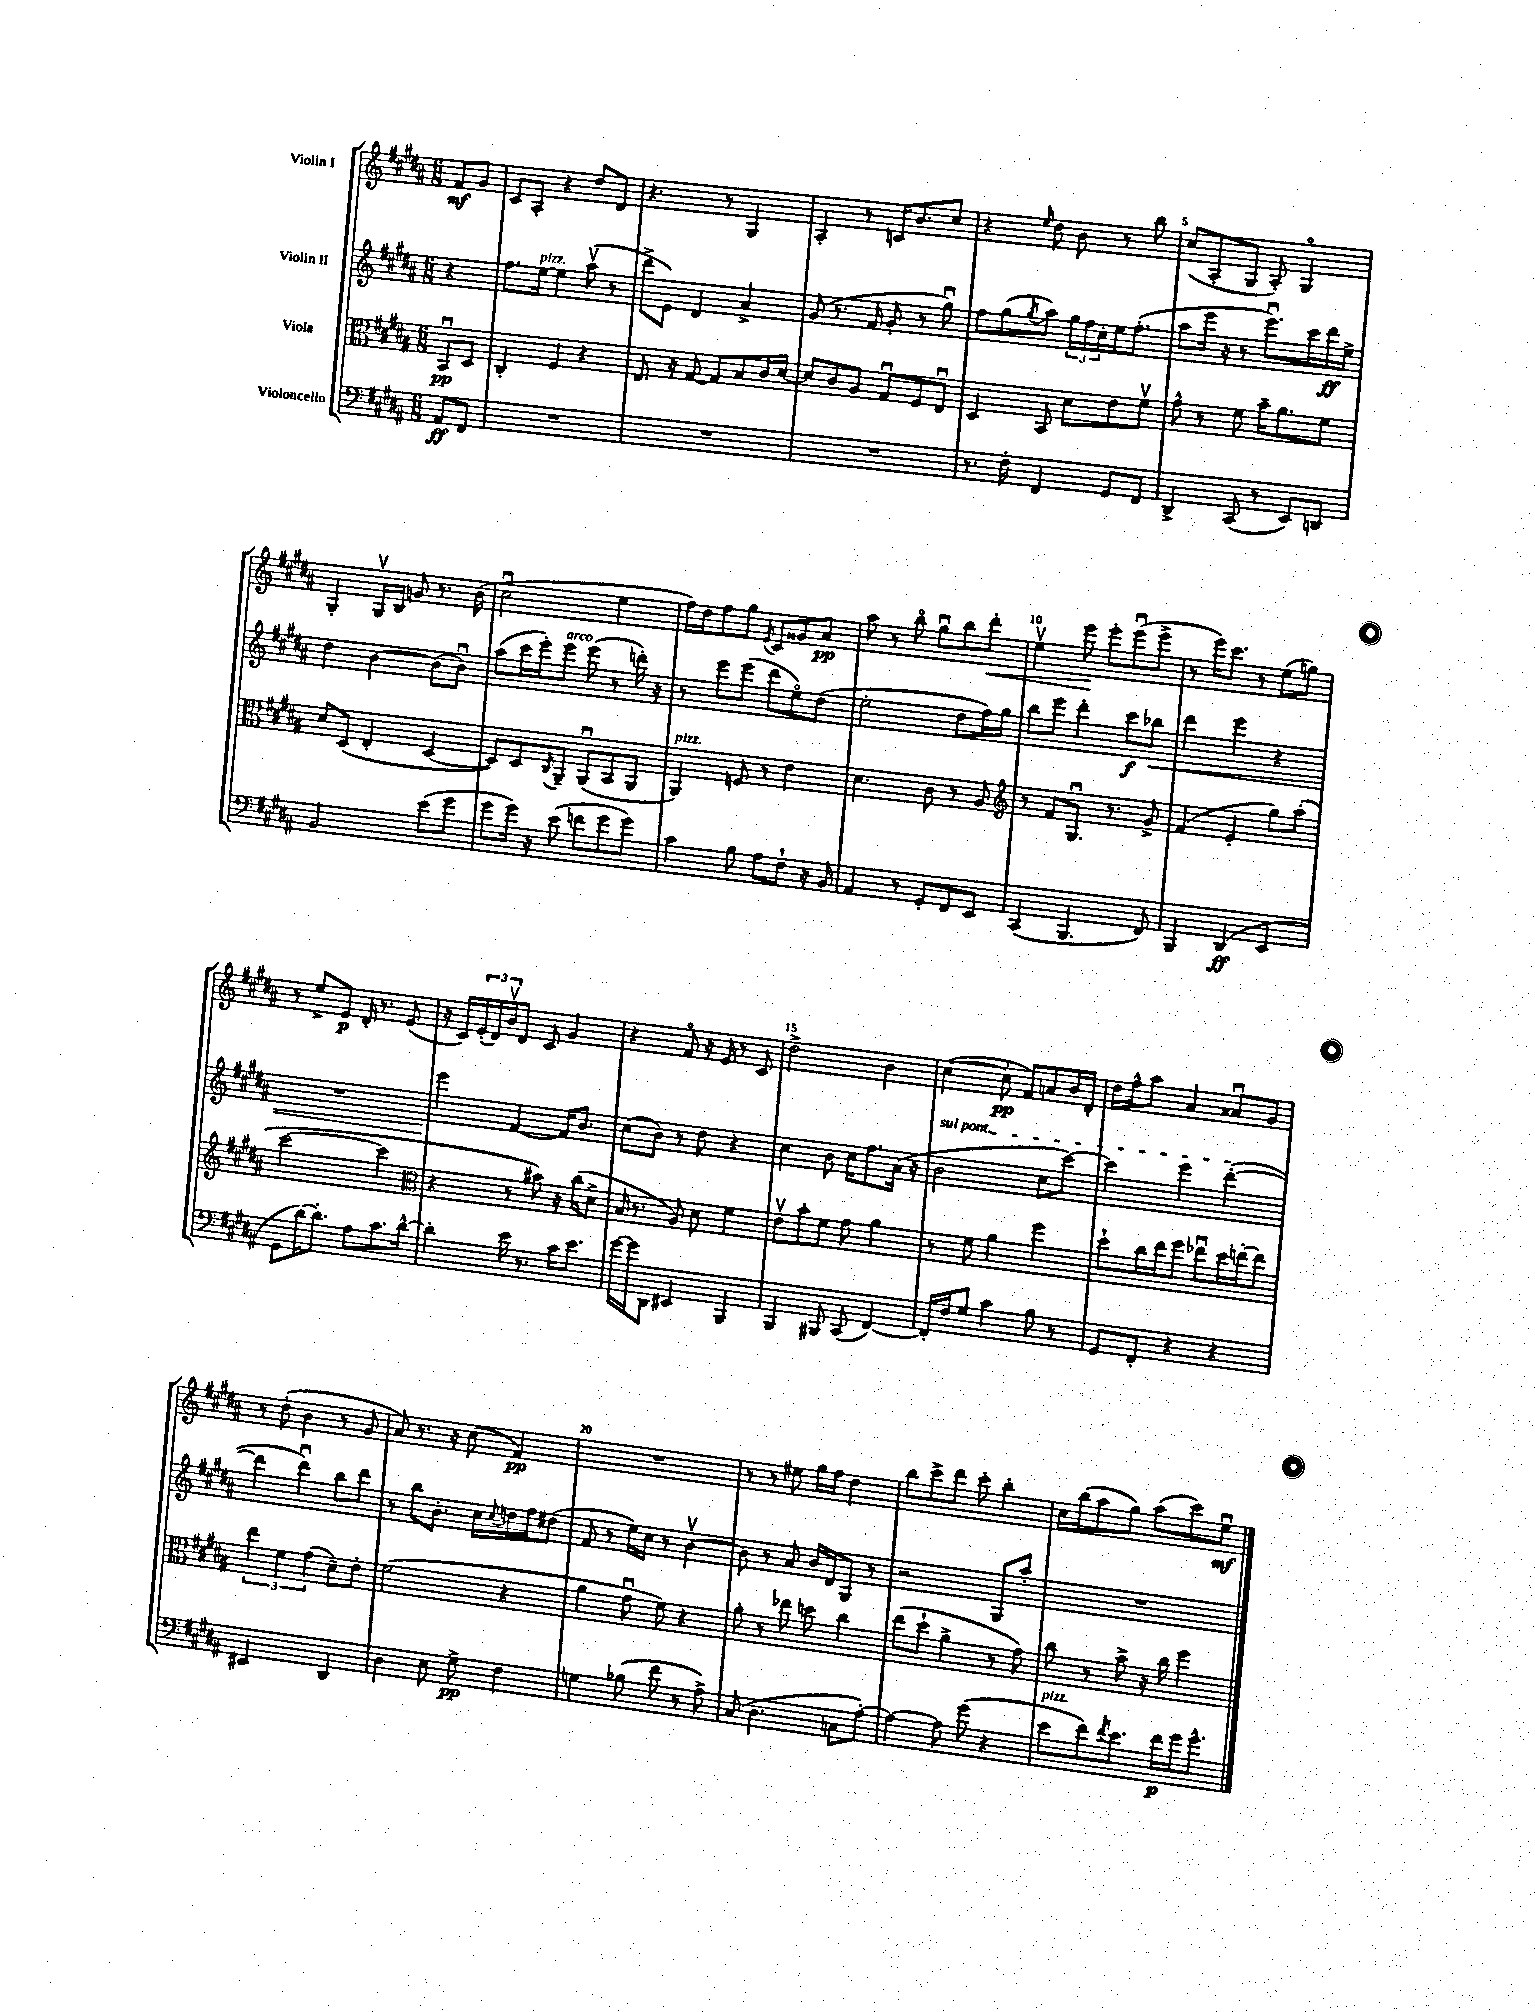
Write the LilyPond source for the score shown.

<<
\new StaffGroup <<
\new Staff = "s0" \with { instrumentName = "Violin I" } {
    \clef treble \key b \major \numericTimeSignature \time 6/8 \partial 4
    fis'8\mf gis'8 |
    cis'8 ais8-. r4 dis''8 dis'8 |
    r4. r8 gis4 |
    ais4-. r8 c'16 b'8. cis''8 |
    r4 \grace { e''16 } dis''8 b'8 r8 b''8 |
    cis''8( ais8-. gis8 ais8-.) gis4\flageolet |
    gis4-. gis16\upbow b16 g'8 r8. b'16( |
    cis''2\downbow e''4 |
    fis''16) dis''16 fis''8 gis''8 \acciaccatura { e'8 } cis'8 gisis'8 ais'8\pp |
    ais''8 r8 b''8\flageolet gis''8\downbow b''8 dis'''8-.\< |
    e''4\upbow e'''8\! e'''8-. e'''8\downbow( e'''8-> |
    r8 e'''16) cis'''8. r8 e''8( g''8) |
    r8 e''8-> e'8\p dis'16-. r8. e'8( |
    r16 cis'16) \tuplet 3/2 { e'16-.( dis'16) b'16\upbow } dis'8 cis'8 gis'4 |
    r4 fis'8\flageolet r16 e'16 r8 cis'8 |
    dis''2-> b'4 |
    cis''4~( cis''8-.\pp fis'8) a'8 b'16 dis'16-. |
    dis''16 fis''16-^ ais''8 ais'4 aisis'8\downbow gis'8 |
    r8 dis''8-.( b'4 r8 gis'8 |
    ais'8) r8. r16 cis''8( fis'4\pp) |
    R2. |
    r8 r8 eis''8 gis''16 fis''16 dis''4 |
    b''8 cis'''8-> dis'''8 cis'''8-. b''4-. |
    cis''16 b''16( ais''8 gis''8) ais''8( cis'''8) e''8\downbow\mf \bar "|." |
}
\new Staff = "s1" \with { instrumentName = "Violin II" } {
    \clef treble \key b \major \numericTimeSignature \time 6/8 \partial 4
    r4 |
    fis''8. e''16~^\markup { \italic "pizz." } e''4 ais''8\upbow( r8 |
    dis'''8-> e'8) dis'4 ais'4-> |
    gis'8( r8. fis'16 gis'8-. r8 gis''8\downbow) |
    fis''8 gis''8( \acciaccatura { gis''8 } ais''8) \tuplet 3/2 { gis''16 fis''16 cis''16-. } e''16 fis''8.-.( |
    ais''8 e'''16 r16 r8 e'''8.\downbow) cis'''16 dis'''16\ff e''16-> |
    dis''4 b'4~ b'8( b'8\downbow) |
    ais''8( cis'''16 e'''16-.) e'''8^\markup { \italic "arco" } e'''8( r8 d'''16-.) r16 |
    r8 e'''8 e'''8( dis'''8 e''8\flageolet) dis''8( |
    e''2-. dis''8 fis''16) gis''16 |
    b''8 e'''8 dis'''4-. cis'''8\f bes''8\< |
    dis'''4 e'''4 r4 |
    R2. |
    e'''4\! fis'4~ fis'16 b'8. |
    cis''8( b'8) r8 dis''8 r4 |
    cis''4 b'8 cis''16 fis''8. ais'16( r16 |
    \once \override TextSpanner.bound-details.left.text = \markup { \italic "sul pont." } b'2\startTextSpan cis''8 cis'''8~) |
    cis'''4 e'''4 dis'''4~-.\stopTextSpan( |
    dis'''4 dis'''4\downbow) b''8 dis'''8 |
    r8 b''8 b'8.-. cis''16 \appoggiatura { cis''8 } d''16 fis''16 dis''8( |
    fis'8 r8 e''16) cis''16 r8 b'4~\upbow |
    b'8 r8 ais'8 b'16 dis'16 gis8 r8 |
    r2 gis8 ais''8-. |
    R2. \bar "|." |
}
\new Staff = "s2" \with { instrumentName = "Viola" } {
    \clef alto \key b \major \numericTimeSignature \time 6/8 \partial 4
    b,8\downbow\pp dis8 |
    cis4-. fis4 r4 |
    e8. r16 gis8~ gis8 b8 cis'16 dis'16~ |
    dis'8 cis'8 ais8 gis8\downbow fis8 e8\downbow |
    dis4 b,8 dis'8 e'8 fis'8\upbow |
    gis'8-^ r8 fis'8 b'16-- ais'8. fis'8 |
    dis'8 dis8( e4-. dis4~ |
    dis8) dis8 \acciaccatura { cis8 } ais,8-- ais,8\downbow( b,8 ais,8 |
    ais,4^\markup { \italic "pizz." }) f8 r8 e'4 |
    dis'4. cis'8 r8 ais8 |
    \clef treble r8 fis'8 gis8.\downbow r8. gis'8-> |
    fis'4( e'4-. gis''8) ais''8-.( |
    cis'''2~ cis'''4 |
    \clef alto r4 r8 bis'8) r16 cis''16( dis'8-> |
    b16 r8. ais8) dis'8 fis'4 |
    e'8\upbow b'8-. fis'8 gis'8 ais'4 |
    r8 fis'8 ais'4 fis''4 |
    dis''8-! cis''16 e''16 fis''8 ees''8\downbow dis''16 e''16~-. e''8 |
    \tuplet 3/2 { e''4 fis'4 gis'4( } dis'8--) e'8-. |
    fis'2( r4 |
    ais'4 gis'8\downbow fis'8) r4 |
    ais'8-. r8 ees''8 d''8 cis''4 |
    e''8( dis''8-! ais'4-> r8 gis'8) |
    cis''8 r8 b'8-> r16 cis''16 fis''4 \bar "|." |
}
\new Staff = "s3" \with { instrumentName = "Violoncello" } {
    \clef bass \key b \major \numericTimeSignature \time 6/8 \partial 4
    ais,8\ff fis,8 |
    R2. |
    R2. |
    R2. |
    r8. fis16-. fis,4 gis,8 fis,8 |
    dis,4-> cis,8( r8 e,8) d,8 |
    b,2 e'8( gis'8 |
    gis'8 gis'16) r16 e'8( f'8 gis'8 gis'8) |
    cis'4 b8 ais8 fis8-! r16 b,16 |
    ais,4 r8 gis,8-. fis,8 e,8 |
    cis,4( b,,4. fis,8) |
    b,,4 dis,4\ff( e,4 |
    gis,8 dis'16~) dis'8.-. ais8 cis'8. dis'16~-^ |
    dis'4-. e'16 r8. cis'16 e'8. |
    gis'16~ gis'16 dis,8 eis,4 b,,4 |
    b,,4 bis,,8 cis,8( fis,4~) |
    fis,16-. fis16 gis8 cis'4 b8 r8 |
    gis,8 fis,8-. r4 r4 |
    eis,2 dis,4 |
    dis4 e8 gis8->\pp fis4 |
    g4 bes8( fis'8 r8 ais8->) |
    cis8( dis4. c8 ais8~-.) |
    ais4~ ais8 gis'8( r4 |
    e'8^\markup { \italic "pizz." } fis'8) \acciaccatura { fis'8 } e'8. fis'16\p gis'16 gis'8.-^ \bar "|." |
}
>>
>>
\layout { \context { \Score \override BarNumber.break-visibility = ##(#f #t #t) barNumberVisibility = #(every-nth-bar-number-visible 5) } }
